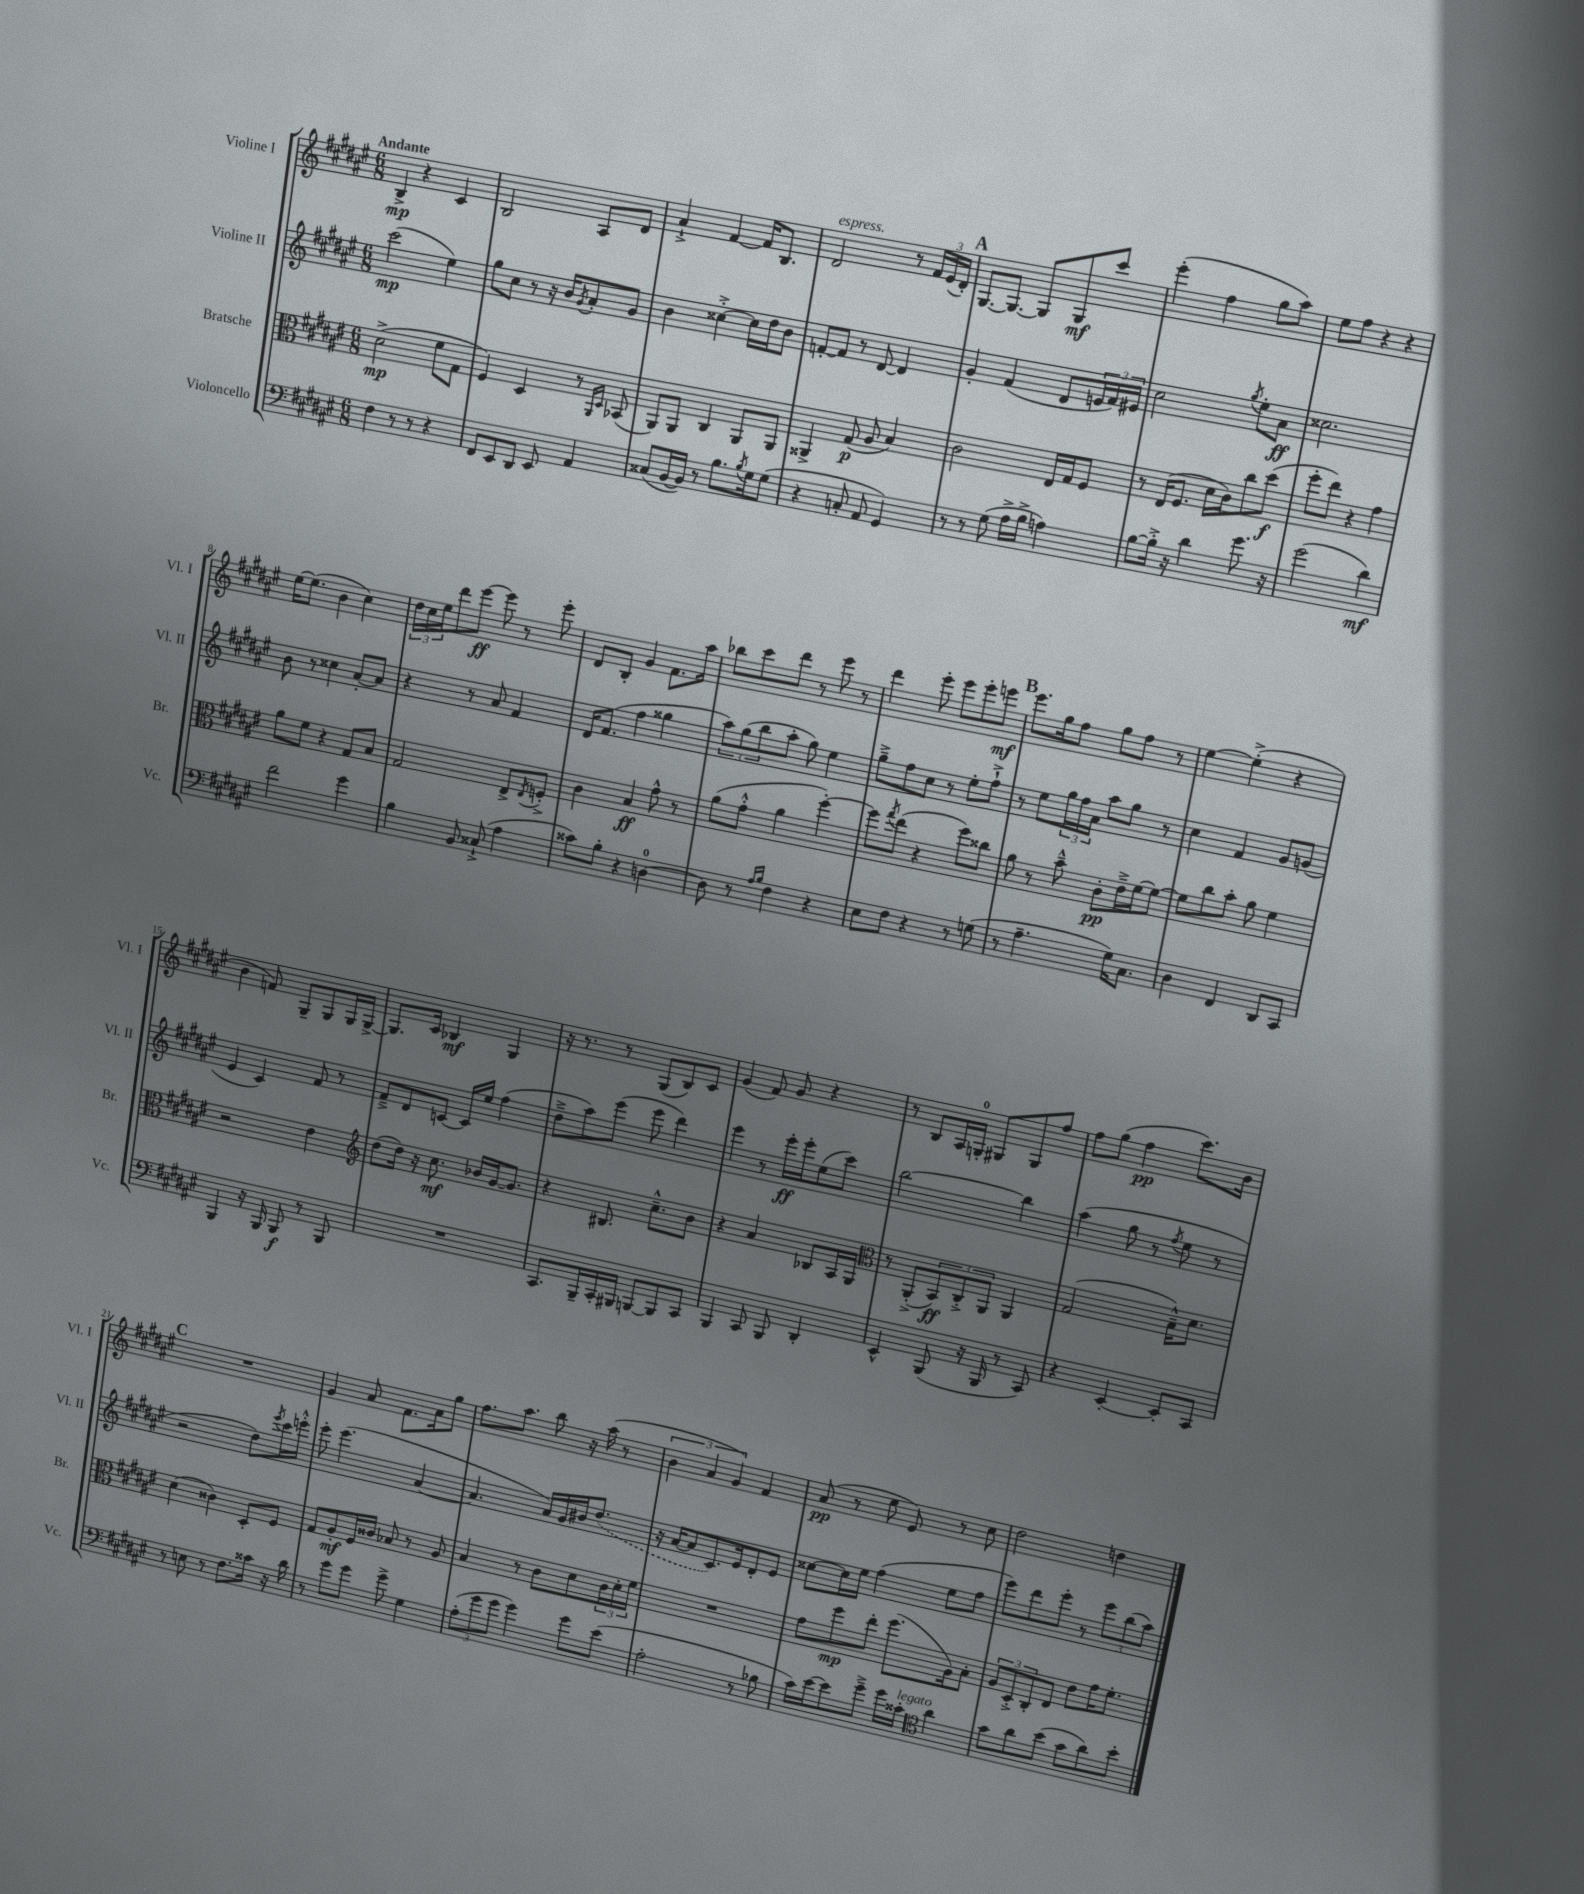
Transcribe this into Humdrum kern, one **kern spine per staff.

**kern	**dynam	**kern	**dynam	**kern	**dynam	**kern	**dynam
*part4	*part4	*part3	*part3	*part2	*part2	*part1	*part1
*staff4	*staff4	*staff3	*staff3	*staff2	*staff2	*staff1	*staff1
*I"Violoncello	*	*I"Bratsche	*	*I"Violine II	*	*I"Violine I	*
*I'Vc.	*	*I'Br.	*	*I'Vl. II	*	*I'Vl. I	*
*clefF4	*	*clefC3	*	*clefG2	*	*clefG2	*
*k[f#c#g#d#a#e#]	*	*k[f#c#g#d#a#e#]	*	*k[f#c#g#d#a#e#]	*	*k[f#c#g#d#a#e#]	*
*M6/8	*	*M6/8	*	*M6/8	*	*M6/8	*
=1	=1	=1	=1	=1	=1	=1	=1
!	!	!	!	!	!	!LO:TX:a:B:t=Andante	!
4F#\	.	(2d#^\	mp	(2ccc#\	mp	4B^/	mp
8r	.	.	.	.	.	4r	.
8r	.	.	.	.	.	.	.
4r	.	8f#\L	.	4ee#\)	.	4c#/	.
.	.	8G#\J	.	.	.	.	.
=2	=2	=2	=2	=2	=2	=2	=2
8FF#/L	.	4F#/)	.	8gg#\L	.	2B/	.
8EE#/	.	.	.	8cc#\J	.	.	.
8DD#/J	.	4D#/	.	8r	.	.	.
8EE#/	.	.	.	16r	.	.	.
.	.	.	.	16b/KL	.	.	.
.	.	.	.	8qg#/	.	.	.
4AA#/	.	8r	.	8a#'/	.	8A#/L	.
.	.	16qqAA#/LL	.	.	.	.	.
.	.	16qqD#/JJ	.	.	.	.	.
.	.	(8BB-X/	.	8g#/J	.	8d#/J	.
=3	=3	=3	=3	=3	=3	=3	=3
(8C##X/L	.	8AA#/L)	.	4b\	.	4a#`^/	.
[16BB/L	.	8AA#/J	.	.	.	.	.
16BB/JJ])	.	.	.	.	.	.	.
8r	.	4C#/	.	[4cc##X'^\	.	[4f#/	.
8.B\L	.	.	.	.	.	.	.
.	.	8AA#/L	.	16cc##\LL]	.	16f#/KL]	.
8qB/	.	.	.	.	.	.	.
16G#\k	.	.	.	16dd#\J	.	8.B/J	.
(8G#\J	.	8AA#/J	.	8b\J	.	.	.
=4	=4	=4	=4	=4	=4	=4	=4
!	!	!	!	!	!	!LO:TX:a:i:t=espress.	!
4r	.	4AA##X^/	.	[8fn'/L	.	2d#/	.
.	.	.	.	8f/J]	.	.	.
8Cn'/	.	(8G#/	p	8r	.	.	.
8AA#/	.	8A#/	.	[8d#/	.	.	.
4GG#/)	.	4B/)	.	4d#/]	.	8r	.
.	.	.	.	.	.	24f#/LL	.
.	.	.	.	.	.	(24e#/	.
.	.	.	.	.	.	24d#'/JJ)	.
!!LO:REH:place=s1:t=A
=5	=5	=5	=5	=5	=5	=5	=5
8r	.	2c#\	.	4g#'/	.	[8.G#/L	.
8r	.	.	.	.	.	.	.
.	.	.	.	.	.	8.G#/J_	.
(8G#\	.	.	.	(4f#/	.	.	.
16A#^\LL	.	.	.	.	.	8G#/L]	.
16B^\JJ	.	.	.	.	.	.	.
4An\)	.	16E#/LL	.	8d#/L	.	8G#/	mf
.	.	16G#/J	.	.	.	.	.
.	.	8F#/J	.	24en/L	.	8ccc#/J	.
.	.	.	.	24f#/)	.	.	.
.	.	.	.	24e#X/JJ	.	.	.
=6	=6	=6	=6	=6	=6	=6	=6
[8B\L	.	8r	.	2cc#\	.	(4eee#'\	.
16B'^\Jk]	.	(16E#/KL	.	.	.	.	.
16r	.	8.F#/J	.	.	.	.	.
4d#\	.	.	.	.	.	4ff#\	.
.	.	16d#\LL	.	.	.	.	.
.	.	16c#\J)	.	.	.	.	.
.	.	.	.	8qgg#/	.	.	.
8.g#\	.	8cc#\	.	8ee#'\L	.	8gg#\L	.
.	.	(8dd#\J	f	8a#\J	ff	8aa#\J)	.
16r	.	.	.	.	.	.	.
=7	=7	=7	=7	=7	=7	=7	=7
(2g#\	.	8ff#'\L	.	2.cc##X\	.	8ee#\L	.
.	.	8ee#\J)	.	.	.	8ff#\J	.
.	.	4r	.	.	.	4r	.
4d#\)	mf	4g#\	.	.	.	4r	.
!!LO:LB:g=z
=8	=8	=8	=8	=8	=8	=8	=8
2f#\	.	8a#\L	.	8b\	.	[16ee#\KL	.
.	.	.	.	.	.	(8.ee#\J]	.
.	.	8f#\J	.	8r	.	.	.
.	.	4r	.	4cc##X\	.	4b\	.
4g#\	.	8G#/L	.	[8a#'/L	.	4cc#\)	.
.	.	8B/J	.	8a#/J]	.	.	.
=9	=9	=9	=9	=9	=9	=9	=9
4B\	.	2G#/	.	4r	.	24dd#\LL	.
.	.	.	.	.	.	24cc#\	.
.	.	.	.	.	.	24ee#\J	.
.	.	.	.	.	.	8ddd#\	.
8BB/	.	.	.	8r	.	[8eee#\J	ff
(8C##X`^/	.	.	.	8a#/	.	8eee#\]	.
4A#\	.	8E#^/L	.	4f#/	.	8r	.
.	.	8qE#/	.	.	.	.	.
.	.	8Fn'^/J	.	.	.	8eee#'\	.
=10	=10	=10	=10	=10	=10	=10	=10
8c##X\L)	.	4c#\	.	16d#/KL	.	8d#/L	.
.	.	.	.	(8.f#/J	.	.	.
8B'\J	.	.	.	.	.	8B'/J	.
4r	.	4B/	ff	4ff#\	.	4g#/	.
[4Dn\	.	8g#^^\	.	4gg##X\	.	8.f#\L	.
.	.	8r	.	.	.	.	.
.	.	.	.	.	.	16aa#\Jk	.
=11	=11	=11	=11	=11	=11	=11	=11
8D\]	.	(8a#\L	.	12aa#\L)	.	8bb-X\L	.
.	.	.	.	(12gg#\	.	.	.
8r	.	8g#'^^\J	.	.	.	8ccc#\	.
.	.	.	.	12bb\	.	.	.
16qqA#/LL	.	.	.	.	.	.	.
16qqB/JJ	.	.	.	.	.	.	.
4F#\	.	4a#\	.	8aa#'\J	.	8ddd#\J	.
.	.	.	.	8gg#\)	.	8r	.
4r	.	[4ff#'\)	.	4ee#\	.	8eee#\	.
.	.	.	.	.	.	8r	.
=12	=12	=12	=12	=12	=12	=12	=12
8E#\L	.	8ff#\L]	.	8gg#~^\L	.	4ddd#\	.
.	.	8qgg#/	.	.	.	.	.
8F#\J	.	(8ee#\J	.	8ff#\	.	.	.
4r	.	4r	.	8cc#\J	.	8eee#'\	.
.	.	.	.	8r	.	8eee#\L	.
8r	.	8ff#\L)	.	8ee#'\L	.	8eee#'\	.
(8Gn\	.	8cc##X\J	.	8ff#`^\J	.	8eeen\J	mf
!!LO:REH:place=s1:t=B
=13	=13	=13	=13	=13	=13	=13	=13
8r	.	8a#\	.	8r	.	8.eee#\L	.
4.A#~\	.	8r	.	8ee#\L	.	.	.
.	.	.	.	.	.	16gg#\k	.
.	.	8b~^^\	.	24gg#\L	.	8ff#\J	.
.	.	.	.	24ff#\	.	.	.
.	.	.	.	24a#\JJ	.	.	.
.	.	8c#'\L	pp	8aa#\L	.	8gg#\L	.
16G#\KL)	.	16e#~^\L	.	8gg#\J	.	8ff#\J	.
8.C#\J	.	[16f#\J	.	.	.	.	.
.	.	8f#\J_	.	8r	.	8r	.
=14	=14	=14	=14	=14	=14	=14	=14
4D#\	.	8f#\L]	.	4cc#\	.	[4ee#\	.
.	.	8cc#\	.	.	.	.	.
4FF#/	.	8b'\J	.	4f#/	.	(4ee#'^\]	.
.	.	8a#\	.	.	.	.	.
8DD#/L	.	4f#\	.	8g#/L	.	4r	.
8CC#/J	.	.	.	(8gn/J	.	.	.
!!LO:LB:g=z
=15	=15	=15	=15	=15	=15	=15	=15
4BBB/	.	2r	.	4e#/	.	4b\	.
16r	.	.	.	4c#/)	.	8fn/)	.
16BBB/	.	.	.	.	.	.	.
8BBB/	f	.	.	.	.	8G#~/L	.
8r	.	4e#\	.	8f#/	.	8G#/	.
8BBB/	.	.	.	8r	.	16G#/L	.
.	.	.	.	.	.	[16G#^/JJ	.
=16	=16	=16	=16	=16	=16	=16	=16
*	*	*clefG2	*	*	*	*	*
2.r	.	(8dd#\L	.	8f#~^/L	.	8.G#/L]	.
.	.	16dd#\Jk)	.	8d#/	.	.	.
.	.	16r	.	.	.	16c#/Jk	.
.	.	8.cc#\	mf	[8cn/J	.	4B-X/	mf
.	.	.	.	16c/LL]	.	.	.
.	.	16b-X/LL	.	16ee#/JJ	.	.	.
.	.	[16g#/J	.	(4ff#\	.	4G#/	.
.	.	8.g#/J]	.	.	.	.	.
=17	=17	=17	=17	=17	=17	=17	=17
8.CC#/L	.	4r	.	8dd#~^\L	.	16r	.
.	.	.	.	.	.	8.r	.
.	.	.	.	8aa#\)	.	.	.
16BBB~/L	.	.	.	.	.	.	.
16CC#'/	.	8.B#X/	.	(8eee#\J	.	8r	.
16BBB#X/JJ	.	.	.	.	.	.	.
[8BBBn/L	.	.	.	8eee#\	.	(8G#/L	.
.	.	8.cc#~^^\L	.	.	.	.	.
8BBB/]	.	.	.	4ddd#\)	.	8B/)	.
8CC#/J	.	8b\J	.	.	.	8c#/J	.
=18	=18	=18	=18	=18	=18	=18	=18
4BBB/	.	4r	.	4eee#\	.	(4g#/	.
8CC#/	.	4a#/	.	8r	.	8f#/)	.
8BBB/	.	.	.	16eee#'\LL	ff	8g#/	.
.	.	.	.	16eee#'\J	.	.	.
4DD#'/	.	8B-X/L	.	(8ee#\	.	4r	.
.	.	16A#/L	.	8ccc#\J)	.	.	.
.	.	16G#/JJ	.	.	.	.	.
=19	=19	=19	=19	=19	=19	=19	=19
*	*	*clefC3	*	*	*	*	*
4EE#^^/	.	8r	.	[2bb\	.	8r	.
.	.	(8AA#'^/L	.	.	.	8B/L	.
(8BBB/	.	12BB/)	ff	.	.	16A#/L	.
.	.	.	.	.	.	16Gn'/JJ	.
.	.	12C#'^/	.	.	.	.	.
16r	.	.	.	.	.	8G#X/L	.
.	.	12AA#/J	.	.	.	.	.
16BBB/	.	.	.	.	.	.	.
8r	.	4AA#/	.	4bb\]	.	8G#/	.
8CC#/)	.	.	.	.	.	8ff#/J	.
=20	=20	=20	=20	=20	=20	=20	=20
4r	.	(2G#/	.	(4aa#\	.	8ff#\L	.
.	.	.	.	.	.	(8gg#\J	.
[4EE#'/	.	.	.	8gg#\	.	4ff#\	pp
.	.	.	.	8r	.	.	.
.	.	.	.	8qff#/	.	.	.
8EE#'/L]	.	16B~^^\KL)	.	8ee#\	.	8.ccc#\L)	.
.	.	8.d#\J	.	.	.	.	.
8CC#/J	.	.	.	8r	.	.	.
.	.	.	.	.	.	16b\Jk	.
!!LO:LB:g=z
!!LO:REH:place=s1:t=C
=21	=21	=21	=21	=21	=21	=21	=21
8r	.	(4d#\	.	2r	.	2.r	.
8En\	.	.	.	.	.	.	.
8r	.	4c##X\)	.	.	.	.	.
8.F#\L	.	.	.	.	.	.	.
.	.	8D#'/L	.	8dd#\L)	.	.	.
16c##X\Jk	.	.	.	.	.	.	.
.	.	.	.	8qeee#/	.	.	.
16r	.	8F#/J	.	16ccc#\L	.	.	.
16d#\	.	.	.	16eeen'^^\JJ	.	.	.
=22	=22	=22	=22	=22	=22	=22	=22
8r	.	8G#/L	.	8eee#'\	.	4g#/	.
8g#\L	.	8A#'/	mf	(4.eee#\	.	.	.
8g#\J	.	16F#/L	.	.	.	8a#/	.
.	.	16c##X/JJ	.	.	.	.	.
8g#^\	.	8B-X/	.	.	.	8.f#\L	.
4G#\	.	8r	.	[4a#/	.	.	.
.	.	.	.	.	.	16a#\k	.
.	.	8A#/	.	.	.	8gg#\J	.
=23	=23	=23	=23	=23	=23	=23	=23
(12A#'\L	.	4B/	.	4.a#/]	.	8.ff#\L	.
12g#\	.	.	.	.	.	.	.
12g#\J	.	.	.	.	.	.	.
.	.	.	.	.	.	8.aa#\J	.
4g#\)	.	8r	.	.	.	.	.
.	.	8c#\L	.	16a#/LL)	.	8bb\	.
.	.	.	.	16g#/	.	.	.
8g#\L	.	8d#\	.	16b#X/J	.	16r	.
.	.	.	.	(8.dd#/J	.	(16aa#\	.
(8e#\J	.	24c#\L	.	.	.	8r	.
.	.	24d#'\	.	.	.	.	.
.	.	24f#\JJ	.	.	.	.	.
=24	=24	=24	=24	=24	=24	=24	=24
2A#'\	.	2.r	.	16r	.	6b\	.
.	.	.	.	[16a#/KL	.	.	.
.	.	.	.	8a#/]	.	.	.
.	.	.	.	.	.	6a#/	.
.	.	.	.	8.c#/)	.	.	.
.	.	.	.	.	.	6g#/)	.
.	.	.	.	16e#/k	.	.	.
8r	.	.	.	8d#'/	.	4f#/	.
8B-X\	.	.	.	8e#/J	.	.	.
=25	=25	=25	=25	=25	=25	=25	=25
16c#\LL)	.	8g#\L	.	[8cc##X\L	.	(8a#/	pp
[16e#\J	.	.	.	.	.	.	.
8e#\]	.	8ff#\	mp	16cc##\L]	.	8r	.
.	.	.	.	16ee#\JJ	.	.	.
8g#~^\J	.	8ee#'\J	.	(4ff#\	.	8ee#\	.
16g#\LL	.	(8.ff#\L	.	.	.	8e#/)	.
!LO:TX:a:i:t=legato	!	!	!	!	!	!	!
16c##X'\JJ	.	.	.	.	.	.	.
*clefC4	*	*	*	*	*	*	*
4a#\	.	.	.	8ee#\L	.	8r	.
.	.	16A#\k)	.	.	.	.	.
.	.	8B'\J	.	8ff#\J	.	8cc#\	.
=26	=26	=26	=26	=26	=26	=26	=26
8g#\L	.	12A#/L	.	8eee#\L)	.	2dd#\	.
.	.	12D#'^/	.	.	.	.	.
8a#\	.	.	.	8ddd#\	.	.	.
.	.	12C#'/	.	.	.	.	.
(8b\J	.	8E#/J	.	8eee#'\J	.	.	.
8g#\L	.	8e#\L	.	8r	.	.	.
8a#\)	.	16g#\K	.	12eee#\L	.	4ddn\	.
.	.	8.f#'\J	.	.	.	.	.
.	.	.	.	(12bb\	.	.	.
8b'\J	.	.	.	.	.	.	.
.	.	.	.	12aa#\J)	.	.	.
==	==	==	==	==	==	==	==
*-	*-	*-	*-	*-	*-	*-	*-
